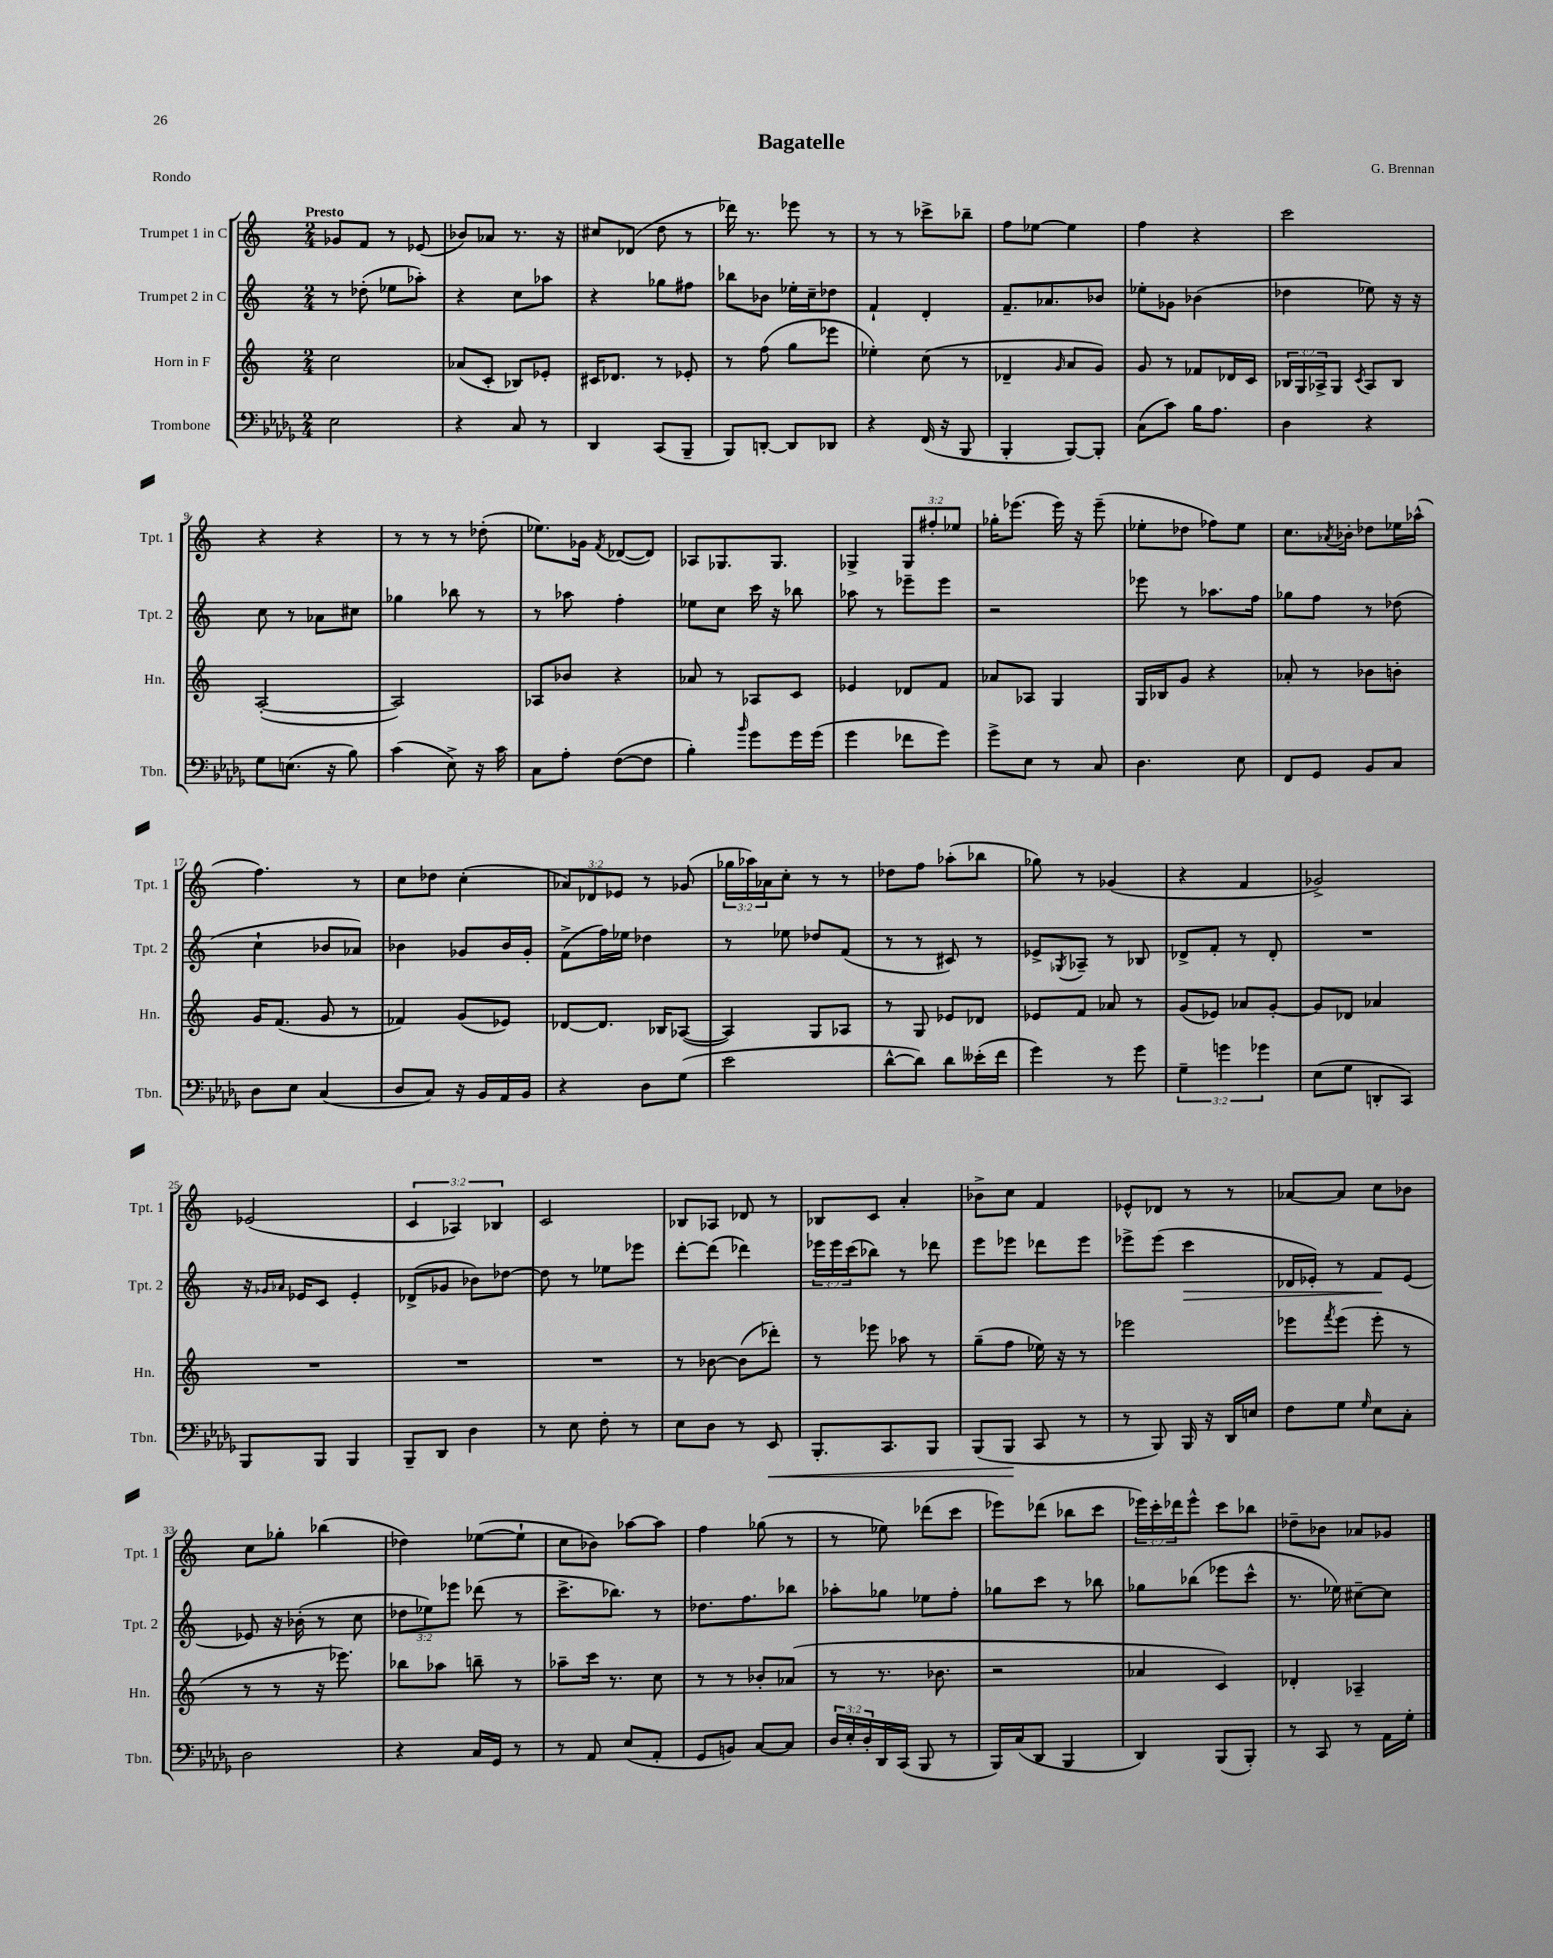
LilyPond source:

\header { title = "Bagatelle" composer = "G. Brennan" piece = "Rondo" }
<<
\new StaffGroup <<
\new Staff = "s0" \with { instrumentName = "Trumpet 1 in C" shortInstrumentName = "Tpt. 1" } {
    \clef treble \key c \major \numericTimeSignature \time 2/4 \override Staff.TupletNumber.text = #tuplet-number::calc-fraction-text \tempo "Presto"
    ges'8 f'8 r8 ees'8( |
    bes'8) aes'8 r8. r16 |
    cis''8 des'8( d''8 r8 |
    des'''16) r8. ees'''8 r8 |
    r8 r8 ces'''8-> bes''8-- |
    f''8 ees''8~ ees''4 |
    f''4 r4 |
    c'''2 |
    r4 r4 |
    r8 r8 r8 des''8-.( |
    ees''8.) ges'16 \acciaccatura { f'8 } des'8~( des'8) |
    aes8 ges8. ges8. |
    ges4-> \tuplet 3/2 { ges8 fis''8-. ees''8 } |
    ges''16-. ees'''8.( ees'''16) r16 ees'''8--( |
    ees''8-. des''8 fes''8) ees''8 |
    c''8. \acciaccatura { aes'8 } bes'16-. des''8 ees''16 aes''16-^( |
    f''4.) r8 |
    c''8 des''8 c''4-.( |
    \tuplet 3/2 { aes'8) des'8 ees'8 } r8 ges'8( |
    \tuplet 3/2 { ges''16 aes''16) aes'16 } c''8-. r8 r8 |
    des''8 f''8 aes''8-.( bes''8 |
    ges''8) r8 ges'4( |
    r4 f'4 |
    ges'2->) |
    ees'2( |
    \tuplet 3/2 { c'4 aes4) bes4 } |
    c'2 |
    bes8 aes8 des'8 r8 |
    bes8 c'8 a'4-. |
    bes'8-> c''8 f'4 |
    ees'8-^ des'8 r8 r8 |
    aes'8~ aes'8 c''8 bes'8 |
    c''8 ges''8-. bes''4( |
    des''4) ees''8~( ees''8-! |
    c''8 bes'8) aes''8~ aes''8 |
    f''4 ges''8( r8 |
    r8 ees''8) des'''8( c'''8 |
    ees'''8) des'''8( bes''8 c'''8 |
    \tuplet 3/2 { ees'''16) c'''16-. des'''16 } ees'''8-^ c'''8 bes''8 |
    des''8-- bes'8 aes'8 ges'8 \bar "|." |
}
\new Staff = "s1" \with { instrumentName = "Trumpet 2 in C" shortInstrumentName = "Tpt. 2" } {
    \clef treble \key c \major \numericTimeSignature \time 2/4 \override Staff.TupletNumber.text = #tuplet-number::calc-fraction-text
    r8 des''8-.( ees''8 aes''8-.) |
    r4 c''8 aes''8 |
    r4 ges''8 fis''8 |
    bes''8 bes'8 ees''16-. c''16-- des''8 |
    f'4-! d'4-. |
    f'8.-- aes'8. bes'8 |
    ees''8-. ges'8 bes'4( |
    des''4 ees''8) r16 r16 |
    c''8 r8 aes'8 cis''8 |
    ges''4 bes''8 r8 |
    r8 aes''8 f''4-. |
    ees''8 c''8 c'''16 r16 bes''8 |
    aes''8 r8 ees'''8-- ees'''8 |
    r2 |
    ees'''8 r8 aes''8. f''16 |
    ges''8 f''8 r8 des''8( |
    c''4-! bes'8 aes'8) |
    bes'4 ges'8 bes'16 ges'16-. |
    f'8->( f''16) ees''16 des''4 |
    r8 ees''8 des''8 f'8( |
    r8 r8 cis'8) r8 |
    ees'8-> \acciaccatura { ges8 } aes8-- r8 bes8 |
    des'8-> f'8-. r8 des'8-. |
    R2 |
    r16 \grace { ges'16 aes'16 } ees'16 c'8 ees'4-. |
    des'8->( ges'8 bes'8) des''8~ |
    des''8 r8 ees''8 ees'''8 |
    d'''8~-. d'''8( des'''4) |
    \tuplet 3/2 { ees'''16 ees'''16 c'''16( } bes''8) r8 des'''8 |
    e'''8 ees'''8 des'''8 ees'''8 |
    ees'''8-> ees'''8( c'''4\> |
    des'16 ees'16-.) r8 f'8\! ees'8~ |
    ees'8 r16 bes'16-.( r8 c''8 |
    \tuplet 3/2 { des''8 ees''8) ees'''8 } des'''8( r8 |
    c'''8.-> bes''8.) r8 |
    des''8. f''8. bes''8 |
    aes''8-. ges''8 ees''8 f''8-. |
    ges''8 c'''8 r8 bes''8 |
    ges''8 bes''8( ees'''8 c'''8-^ |
    r8. ees''16) cis''8~-- cis''8 \bar "|." |
}
\new Staff = "s2" \with { instrumentName = "Horn in F" shortInstrumentName = "Hn." } {
    \clef treble \key c \major \numericTimeSignature \time 2/4 \override Staff.TupletNumber.text = #tuplet-number::calc-fraction-text
    c''2 |
    aes'8( c'8-. bes8) ees'8-. |
    cis'16 des'8. r8 ees'8-. |
    r8 f''8( g''8 ees'''8 |
    ees''4-.) c''8( r8 |
    des'4-- \grace { g'16 } a'8 g'8) |
    g'8 r8 fes'8 des'16 c'16 |
    \tuplet 3/2 { bes16 g16 aes16-> } g8 \acciaccatura { c'8 } aes8 bes8 |
    a2~-.( |
    a2) |
    aes8 bes'8 r4 |
    aes'8 r8 aes8 c'8 |
    ees'4 des'8 f'8 |
    aes'8 aes8 g4 |
    g16 bes16 g'8 r4 |
    aes'8-. r8 bes'8 b'8-. |
    g'16 f'8.( g'8 r8 |
    fes'4) g'8( ees'8) |
    des'8~ des'8. bes16 aes8~( |
    aes4) g8 aes8 |
    r8 g8 ees'8 des'8 |
    ees'8 f'8 aes'8 r8 |
    g'8( ees'8) aes'8 g'8~-. |
    g'8 des'8 aes'4 |
    R2 |
    R2 |
    R2 |
    r8 bes'8~ bes'8( des'''8-.) |
    r8 ees'''8 aes''8 r8 |
    g''8--( f''8 ees''16) r16 r8 |
    ees'''2 |
    ees'''8 \acciaccatura { f'''8 } ees'''8( ees'''8-. r8 |
    r8 r8 r16 ees'''8.) |
    bes''8 aes''8 b''8-- r8 |
    aes''8-- c'''16 r8. c''8 |
    r8 r8 bes'8-. aes'8( |
    r8 r8. bes'8. |
    r2 |
    aes'4 c'4) |
    des'4-. aes4-- \bar "|." |
}
\new Staff = "s3" \with { instrumentName = "Trombone" shortInstrumentName = "Tbn." } {
    \clef bass \key des \major \numericTimeSignature \time 2/4 \override Staff.TupletNumber.text = #tuplet-number::calc-fraction-text
    ees2 |
    r4 c8 r8 |
    des,4 c,8( bes,,8-- |
    bes,,8) d,8~-. d,8 des,8 |
    r4 f,16( r16 bes,,8 |
    bes,,4-. bes,,8~) bes,,8-. |
    c8( c'8) bes16 aes8. |
    des4 r4 |
    ges8 e8.( r16 bes8) |
    c'4( ees8->) r16 c'16 |
    c8 aes8-. f8~( f8 |
    bes4-.) \grace { bes'16 } ges'8 ges'16 ges'16( |
    ges'4 fes'8 ges'8) |
    ges'8-> ees8 r8 c8 |
    des4. ees8 |
    f,8 ges,8 bes,8 c8 |
    des8 ees8 c4( |
    des8 c8) r16 bes,16 aes,16 bes,16 |
    r4 des8 ges8( |
    ees'2 |
    des'8~-^ des'8) des'8 eeses'16-.( f'16 |
    ges'4) r8 ges'8 |
    \tuplet 3/2 { ges4-- g'4 ges'4 } |
    ees8( ges8 d,8-. c,8) |
    bes,,8 bes,,8 bes,,4 |
    bes,,8-- des,8 des4 |
    r8 ees8 f8-. r8 |
    ees8 des8 r8 ees,8\< |
    bes,,8.-. c,8. bes,,8 |
    bes,,8( bes,,8\! c,8 r8 |
    r8 bes,,8) bes,,16 r16 des,16 e16 |
    f8 ges8 \grace { ges16 } ees8 c8-. |
    des2 |
    r4 c16 ges,16 r8 |
    r8 aes,8 ees8( aes,8-. |
    ges,8 b,8) c8~ c8 |
    \tuplet 3/2 { des16 ees16-. des16-. } des,16 c,16( bes,,8 r8 |
    bes,,16) c16( des,8 bes,,4 |
    des,4) bes,,8( bes,,8-.) |
    r8 c,8 r8 aes,16 ges16-. \bar "|." |
}
>>
>>
